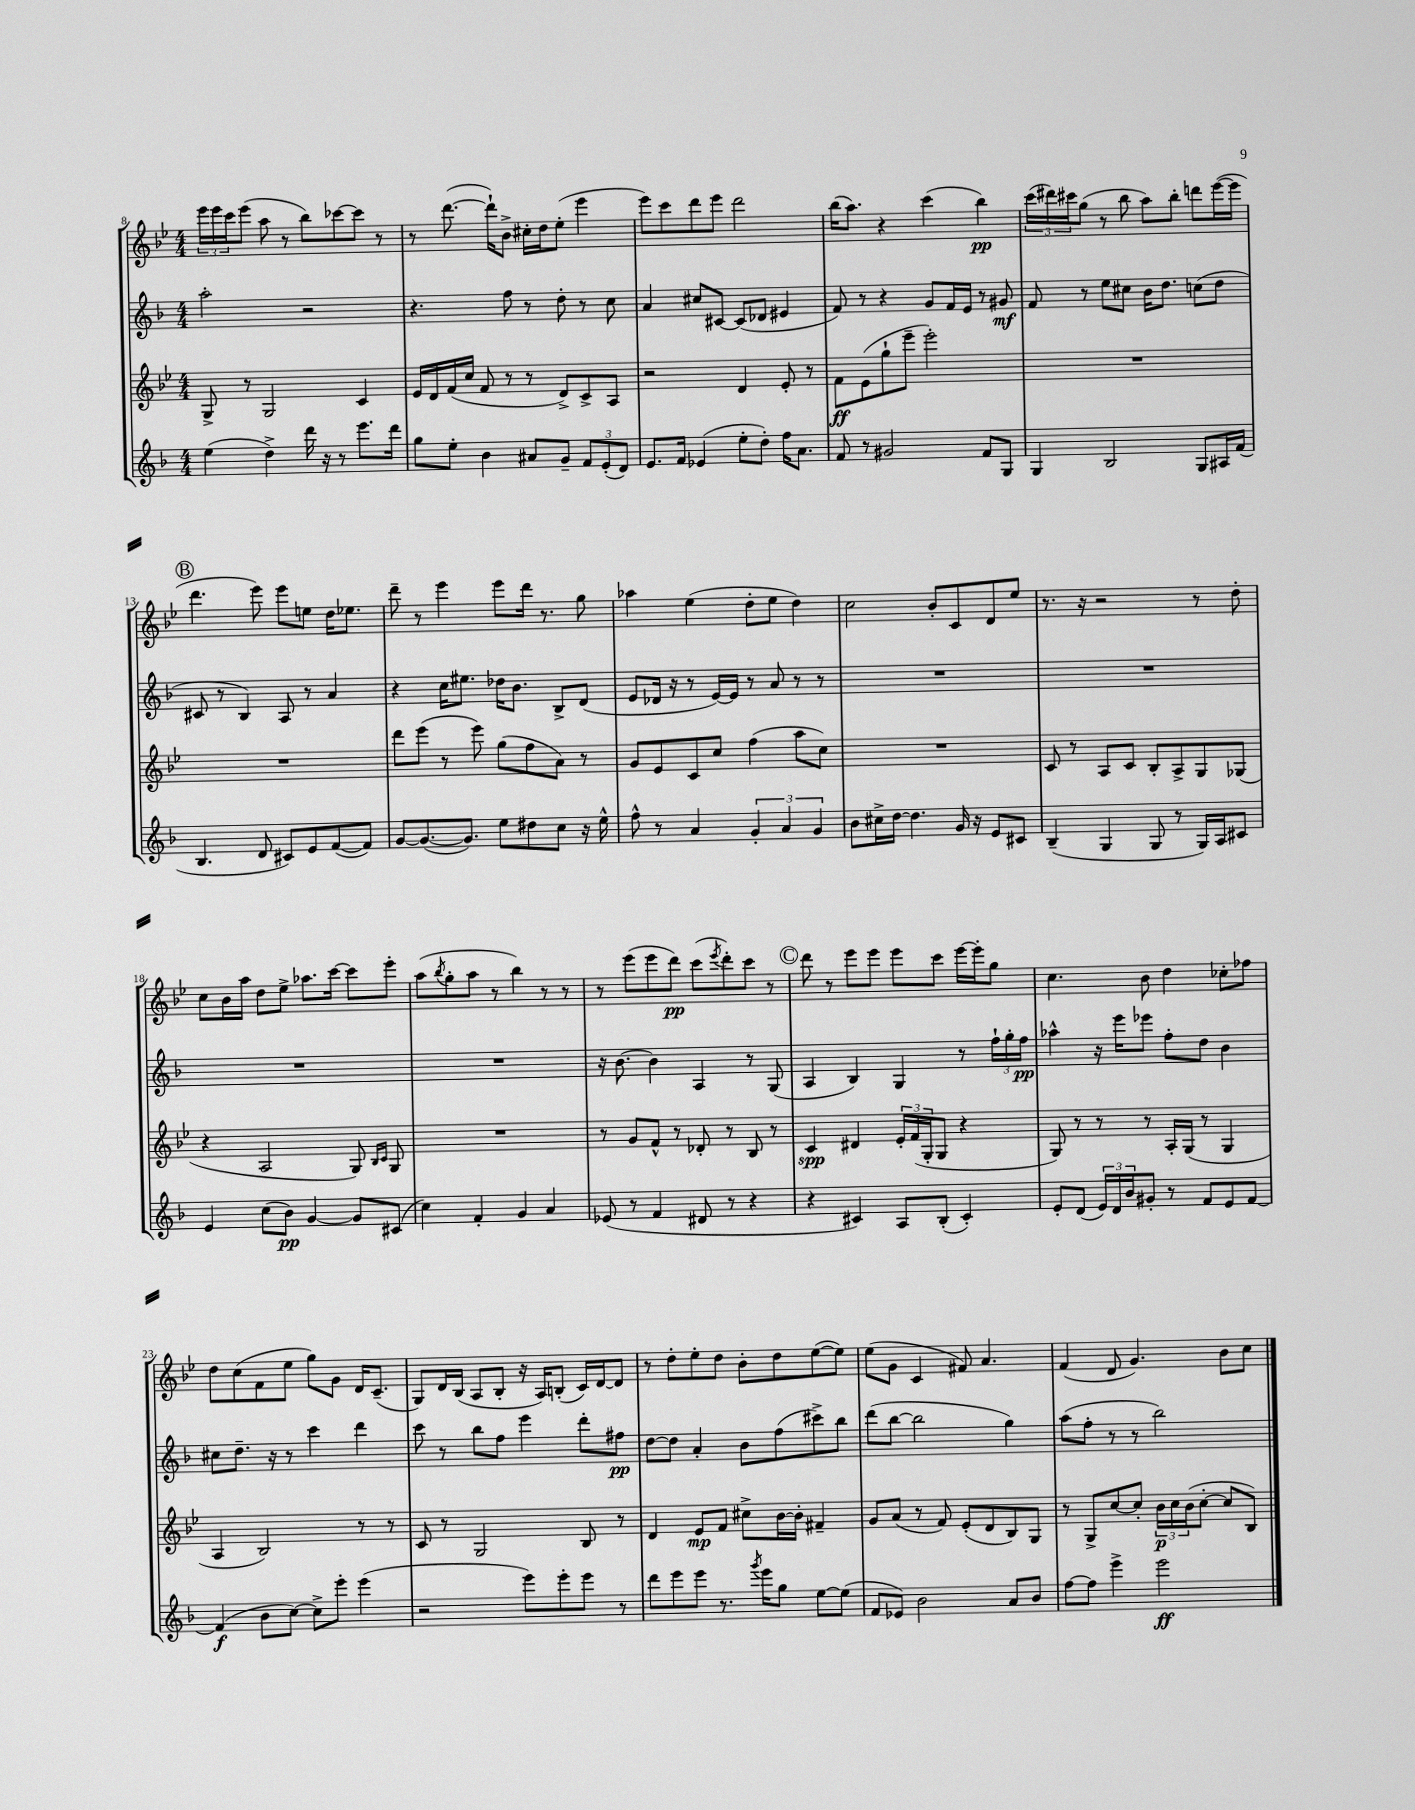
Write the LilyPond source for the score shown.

<<
\new StaffGroup <<
\new Staff = "s0" {
    \clef treble \key bes \major \numericTimeSignature \time 4/4
    \tuplet 3/2 { ees'''16 ees'''16 c'''16 } ees'''8( a''8 r8 bes''8) ces'''8~ ces'''8 r8 |
    r8 d'''8.~( d'''16-!) bes'8-> cis''16-. d''16 ees''8-.( ees'''4 |
    ees'''8) c'''8 d'''8 ees'''8 d'''2 |
    bes''16( a''8.) r4 c'''4( bes''4\pp) |
    \tuplet 3/2 { c'''16( dis'''16) cis'''16 } g''8( r8 bes''8 a''8) bes''8-. d'''8 ees'''16~( ees'''16 |
    \mark \markup { \circle "B" } d'''4. ees'''8) ees'''8 e''8 d''16 ees''8. |
    d'''8-- r8 ees'''4 ees'''8 d'''16 r8. g''8 |
    aes''4 ees''4( d''8-. ees''8 d''4) |
    c''2 bes'8-. c'8 d'8 ees''8 |
    r8. r16 r2 r8 d''8-. |
    c''8 bes'16 a''16 d''8 ees''8-> aes''8. c'''16~ c'''8 ees'''8-. |
    a''8( \acciaccatura { bes''8 } g''8-. a''8 r8 bes''4) r8 r8 |
    r8 ees'''8( ees'''8 d'''8\pp) c'''8( \acciaccatura { ees'''8 } d'''8-.) c'''8 r8 |
    \mark \markup { \circle "C" } d'''8 r8 ees'''8 ees'''8 ees'''8 c'''8 ees'''16~ ees'''16-. g''8 |
    c''4. bes'8 d''4 ces''8-. fes''8 |
    d''8 c''8( f'8 ees''8 g''8) g'8 d'16 c'8.--( |
    g8) d'16 bes16( a8 bes8-. r16 a16) b8-.( c'16) d'16~ d'8 |
    r8 d''8-. ees''8-. d''8 bes'8-. d''8 ees''8~( ees''8) |
    ees''8( g'8 c'4 fis'8) a'4. |
    f'4( d'8 g'4.) bes'8 c''8 \bar "|." |
}
\new Staff = "s1" {
    \clef treble \key f \major \numericTimeSignature \time 4/4
    a''2-. r2 |
    r4. f''8 r8 d''8-. r8 c''8 |
    a'4 cis''8 cis'8~ cis'8( des'8 eis'4 |
    f'8) r8 r4 g'8 f'16 e'16 r8 gis'8\mf |
    f'8 r8 e''8 cis''8 bes'16 d''8. c''8( d''8 |
    \mark \markup { \circle "B" } cis'8 r8 bes4) a8 r8 a'4 |
    r4 c''16 eis''8. des''16 bes'8. bes8-> d'8( |
    e'8 des'16 r16 r8 e'16~) e'16 r8 a'8 r8 r8 |
    R1 |
    R1 |
    R1 |
    R1 |
    r16 bes'8.~ bes'4 a4 r8 g8( |
    \mark \markup { \circle "C" } a4 bes4) g4 r8 \tuplet 3/2 { f''16-! g''16-. f''16\pp } |
    aes''4-^ r16 e'''16 ees'''8 f''8-. d''8 bes'4 |
    cis''8 d''8.-- r16 r8 c'''4 d'''4 |
    c'''8 r8 bes''8 f''8 e'''4 d'''8-. fis''8\pp |
    d''8~ d''8 a'4-. bes'8 f''8( cis'''8->) bes''8 |
    d'''8( bes''8~ bes''2 g''4) |
    a''8( f''8-. r8 r8 bes''2) \bar "|." |
}
\new Staff = "s2" {
    \clef treble \key bes \major \numericTimeSignature \time 4/4
    g8-> r8 g2 c'4 |
    ees'16 d'16 f'16( c''16 f'8 r8 r8 d'8->) c'8-> a8 |
    r2 d'4 ees'8-. r8 |
    f'8\ff ees'8( g''8-! ees'''8-- ees'''2-.) |
    R1 |
    \mark \markup { \circle "B" } R1 |
    d'''8 ees'''8( r8 ees'''8) g''8( f''8 a'8) r8 |
    g'8 ees'8 c'8 c''8 f''4( a''8 c''8) |
    R1 |
    c'8 r8 a8 c'8 bes8-. a8-> g8 ges8( |
    r4 a2 g8) \grace { bes16 c'16 } g8 |
    R1 |
    r8 g'8 f'8-^ r8 des'8-. r8 bes8 r8 |
    \mark \markup { \circle "C" } c'4\spp dis'4 \tuplet 3/2 { ees'16-. f'16( g16-. } g8 r4 |
    g8) r8 r8 r8 a16-. g16( r8 g4 |
    a4 bes2) r8 r8 |
    c'8 r8 g2 bes8 r8 |
    d'4 ees'8\mp f'8 cis''8-> bes'16~ bes'16-. fis'4-- |
    g'8 a'8( r8 f'8) ees'8-.( d'8 bes8) g8 |
    r8 g8-> c''8~ c''8-. \tuplet 3/2 { bes'16\p c''16 bes'16( } c''8~-. c''8 bes8) \bar "|." |
}
\new Staff = "s3" {
    \clef treble \key f \major \numericTimeSignature \time 4/4
    e''4( d''4->) d'''16 r16 r8 e'''8. d'''16 |
    g''8 e''8-. bes'4 ais'8 g'8-- \tuplet 3/2 { f'8 e'8-.( d'8) } |
    e'8. f'16 ees'4( e''8-. d''8-.) f''16 a'8. |
    f'8 r8 gis'2 f'8 g8 |
    g4 bes2 g8 ais16 f'16( |
    \mark \markup { \circle "B" } bes4. d'8 cis'8) e'8 f'8~( f'8) |
    g'8~ g'8.~( g'8.) e''8 dis''8 c''8 r16 e''16-^ |
    f''8-^ r8 a'4 \tuplet 3/2 { g'4-. a'4 g'4 } |
    bes'8 cis''16-> d''16~ d''4. g'16 r16 e'8 cis'8 |
    bes4--( g4 g8 r8 g16) a16 cis'8 |
    e'4 c''8( bes'8\pp) g'4~ g'8 cis'8( |
    c''4) f'4-. g'4 a'4 |
    ees'8( r8 f'4 dis'8 r8 r4 |
    \mark \markup { \circle "C" } r4 cis'4) a8 bes8-.( cis'4-.) |
    e'8-. d'8( \tuplet 3/2 { e'16) d'16 bes'16 } gis'8-. r8 f'8 e'8 f'8~ |
    f'4\f( bes'8 c''8~) c''8-> e'''8-. e'''4( |
    r2 e'''8) e'''8-. e'''8 r8 |
    d'''8 e'''8 e'''8 r8. \acciaccatura { g'''8 } e'''16 g''8 e''8~ e''8( |
    f'8 ees'8) bes'2 a'8 bes'8 |
    f''8~ f''8 e'''4-> e'''2\ff \bar "|." |
}
>>
>>
\layout { \context { \Score currentBarNumber = #8 } }
